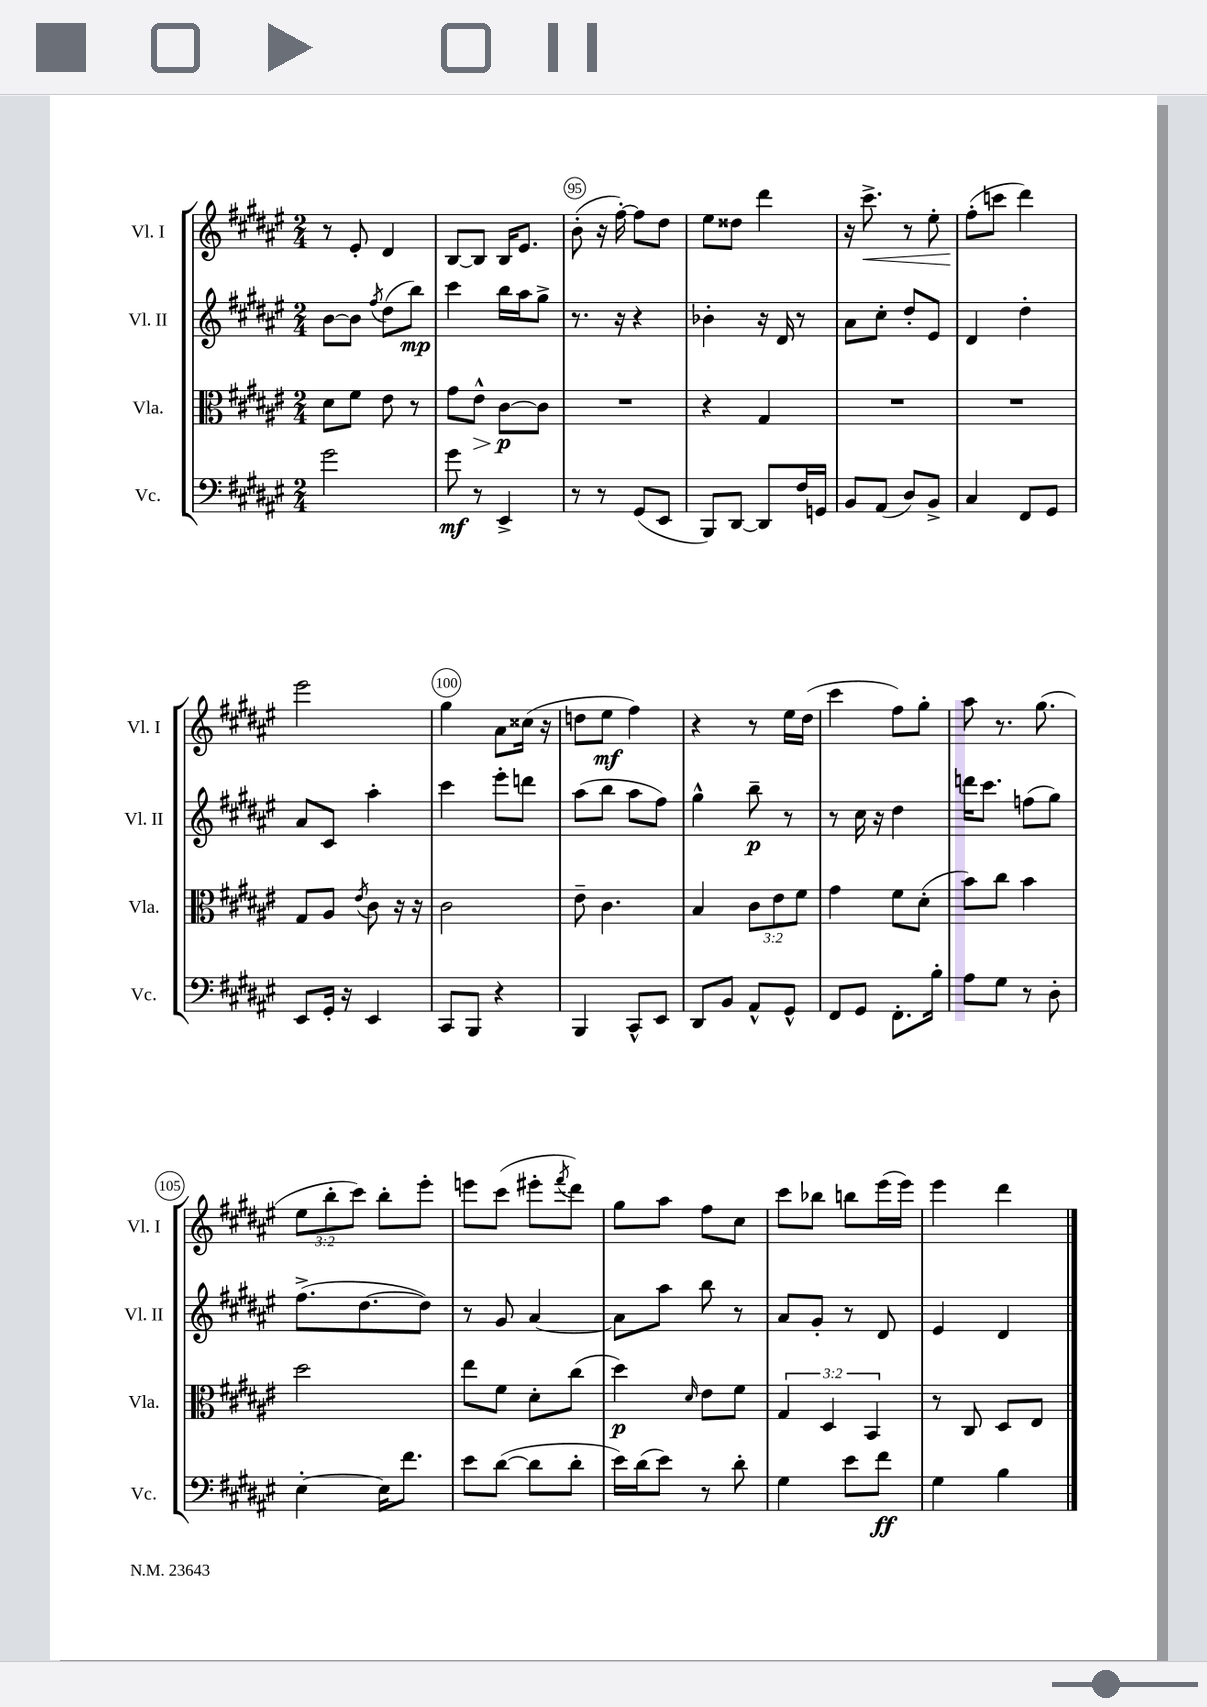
<<
\new StaffGroup <<
\new Staff = "s0" \with { instrumentName = "Vl. I" shortInstrumentName = "Vl. I" } {
    \clef treble \key fis \major \numericTimeSignature \time 2/4 \override Staff.TupletNumber.text = #tuplet-number::calc-fraction-text
    r8 eis'8-. dis'4 |
    b8~ b8 b16 eis'8. |
    b'8-.( r16 fis''16~-.) fis''8 dis''8 |
    eis''8 disis''8 dis'''4 |
    r16 cis'''8.->\< r8 eis''8-. |
    fis''8-.\!( c'''8 dis'''4) |
    eis'''2 |
    gis''4 ais'8 cisis''16( r16 |
    d''8 eis''8\mf fis''4) |
    r4 r8 eis''16 dis''16( |
    cis'''4 fis''8) gis''8-. |
    ais''8 r8. gis''8.( |
    \tuplet 3/2 { eis''8 b''8-. cis'''8) } b''8-. eis'''8-. |
    e'''8 cis'''8( eis'''8-. \acciaccatura { fis'''8 } dis'''8) |
    gis''8 ais''8 fis''8 cis''8 |
    cis'''8 bes''8 b''8 eis'''16( eis'''16) |
    eis'''4 dis'''4 \bar "|." |
}
\new Staff = "s1" \with { instrumentName = "Vl. II" shortInstrumentName = "Vl. II" } {
    \clef treble \key fis \major \numericTimeSignature \time 2/4
    b'8~ b'8 \acciaccatura { fis''8 } dis''8( b''8\mp) |
    cis'''4 b''16 ais''16 gis''8-> |
    r8. r16 r4 |
    bes'4-. r16 dis'16 r8 |
    ais'8 cis''8-. dis''8-. eis'8 |
    dis'4 dis''4-. |
    ais'8 cis'8 ais''4-. |
    cis'''4 eis'''8-. d'''8 |
    ais''8( b''8 ais''8 fis''8) |
    gis''4-^ b''8--\p r8 |
    r8 cis''16 r16 dis''4 |
    d'''16 cis'''8. f''8( gis''8) |
    fis''8.->( dis''8.~ dis''8) |
    r8 gis'8 ais'4~ |
    ais'8 ais''8 b''8 r8 |
    ais'8 gis'8-. r8 dis'8 |
    eis'4 dis'4 \bar "|." |
}
\new Staff = "s2" \with { instrumentName = "Vla." shortInstrumentName = "Vla." } {
    \clef alto \key fis \major \numericTimeSignature \time 2/4 \override Staff.TupletNumber.text = #tuplet-number::calc-fraction-text
    dis'8 fis'8 eis'8 r8 |
    gis'8 eis'8-^\> cis'8~\p\! cis'8 |
    R2 |
    r4 gis4 |
    R2 |
    R2 |
    gis8 ais8 \acciaccatura { eis'8 } cis'8 r16 r16 |
    cis'2 |
    eis'8-- cis'4. |
    b4 \tuplet 3/2 { cis'8 eis'8 fis'8 } |
    gis'4 fis'8 dis'8-.( |
    b'8) cis''8 b'4 |
    dis''2 |
    eis''8 fis'8 dis'8-. cis''8( |
    dis''4\p) \grace { dis'16 } eis'8 fis'8 |
    \tuplet 3/2 { gis4 dis4 b,4 } |
    r8 cis8 dis8 eis8 \bar "|." |
}
\new Staff = "s3" \with { instrumentName = "Vc." shortInstrumentName = "Vc." } {
    \clef bass \key fis \major \numericTimeSignature \time 2/4
    gis'2 |
    gis'8\mf r8 eis,4-> |
    r8 r8 gis,8( eis,8 |
    b,,8) dis,8~ dis,8 fis16 g,16 |
    b,8 ais,8( dis8) b,8-> |
    cis4 fis,8 gis,8 |
    eis,8 gis,16-. r16 eis,4 |
    cis,8 b,,8 r4 |
    b,,4 cis,8-^ eis,8 |
    dis,8 b,8 ais,8-^ gis,8-^ |
    fis,8 gis,8 fis,8.-. b16-. |
    ais8 gis8 r8 dis8-. |
    eis4~-. eis16 fis'8. |
    eis'8 dis'8~( dis'8 dis'8-. |
    eis'16) dis'16( eis'8) r8 dis'8-. |
    gis4 eis'8 fis'8\ff |
    gis4 b4 \bar "|." |
}
>>
>>
\layout { \context { \Score currentBarNumber = #93 \override BarNumber.break-visibility = ##(#f #t #t) barNumberVisibility = #(every-nth-bar-number-visible 5) \override BarNumber.stencil = #(make-stencil-circler 0.1 0.3 ly:text-interface::print) } }
